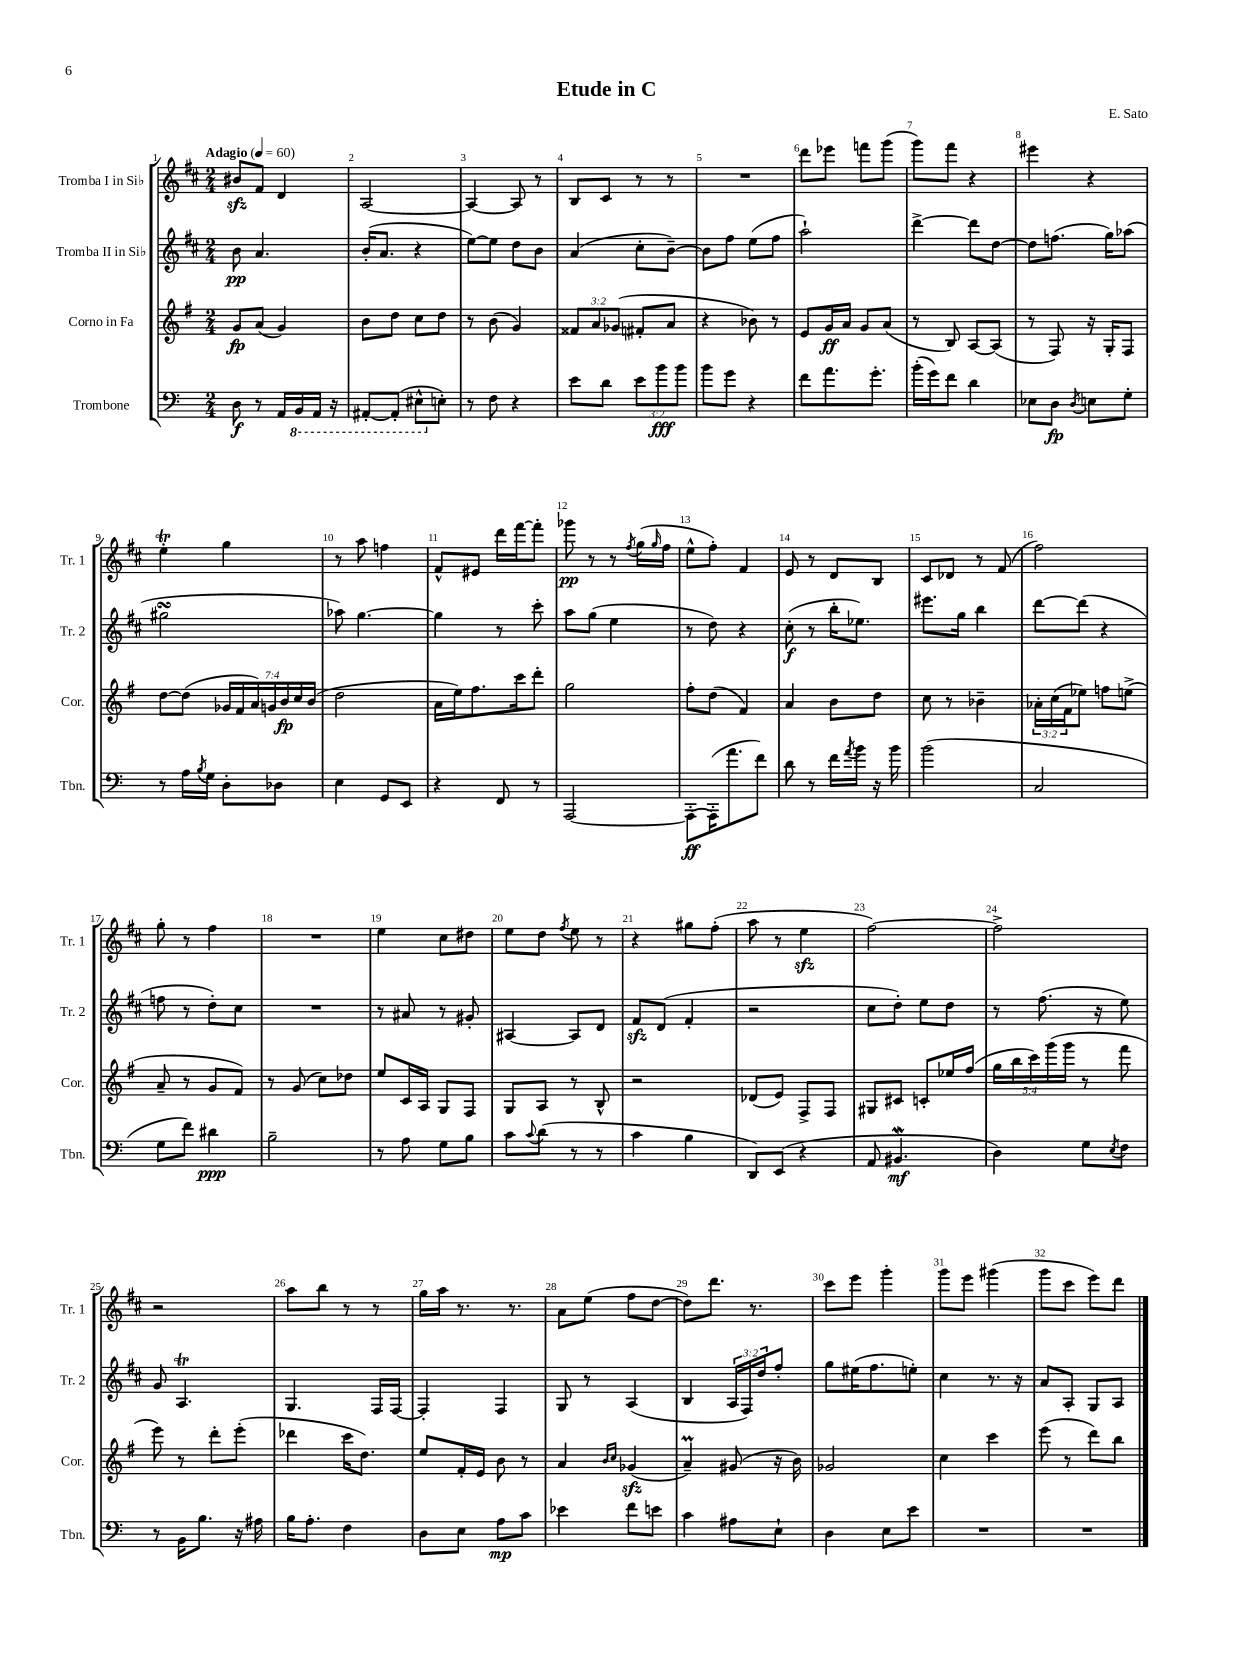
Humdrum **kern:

**kern	**kern	**kern	**kern
*staff4	*staff3	*staff2	*staff1
*clefF4	*clefG2	*clefG2	*clefG2
*k[]	*k[f#]	*k[f#c#]	*k[f#c#]
*M2/4	*M2/4	*M2/4	*M2/4
*MM60	*MM60	*MM60	*MM60
8D\	8g/L	8b\	8b#/L
8r	(8a/J	4.a/	8f#/J
16AA/LL	4g/)	.	4d/
16BBB/	.	.	.
16AAA/JJ	.	.	.
16r	.	.	.
=	=	=	=
[8AAA#'/L	8b\L	(16b'/LK	[2A/
.	.	8.a/J	.
(8AAA#'/]J	8dd\J	.	.
8EE#^^\L	8cc\L	4r	.
8E'\J)	8dd\J	.	.
=	=	=	=
8r	8r	[8ee\L)	4A/_
8F\	(8b\	8ee\]J	.
4r	4g/)	8dd\L	8A/]
.	.	8b\J	8r
=	=	=	=
8e\L	12f##/L	(4a/	8B/L
.	12a/	.	.
8d\J	.	.	8c#/J
.	(12g-/J	.	.
12e\L	8f#'/L	8cc#'\L	8r
12b\	.	.	.
.	8a/J	[8b~\J)	8r
12b\J	.	.	.
=	=	=	=
8b\L	4r	8b\]L	2r
8g\J	.	8ff#\J	.
4r	8b-\)	(8ee\L	.
.	8r	8ff#\J	.
=	=	=	=
8f\L	8e/L	2aa`\)	8ddd\L
8.a\	16g/L	.	8eee-\J
.	16a/JJ	.	.
.	8g/L	.	8fff\L
8.g'\J	.	.	.
.	(8a/J	.	(8ggg\J
=	=	=	=
(16b'\LL	8r	[4ddd^\	8ggg\L)
16g\J)	.	.	.
8f\J	8B/)	.	8fff#\J
4d\	[8A/L	8ddd\]L	4r
.	(8A/]J	[8dd\J	.
=	=	=	=
8E-\L	8r	8dd\]L	4eee#\
8D\J	8F#/)	(8.ff\J	.
8qD/	.	.	.
8E\L	16r	.	4r
.	16G'/LK	16gg\LK)	.
8G'\J	8F#/J	(8aa-\J	.
=	=	=	=
8r	[8dd\L	2gg#\	4ee'\
16A\LL	(8dd\]J	.	.
8qB/	.	.	.
16G\JJ	.	.	.
8D'\L	28g-/LL	.	4gg\
.	28f#/	.	.
.	28a/)	.	.
.	28g/	.	.
8D-\J	.	.	.
.	28b/	.	.
.	28cc/	.	.
.	(28b/JJ	.	.
=	=	=	=
4E\	2dd\	8aa-\)	8r
.	.	[4.gg\	8aa\
8GG/L	.	.	4ff\
8EE/J	.	.	.
=	=	=	=
4r	16a\LL	4gg\]	8f#^^/L
.	16ee\J)	.	.
.	8.ff#\	.	8e#/J
8FF/	.	8r	16ddd\LL
.	16ccc\k	.	[16fff#\J
8r	8ddd'\J	8ccc#'\	8fff#'\]J
=	=	=	=
[2AAA/	2gg\	8aa\L	8ggg-\
.	.	(8gg\J	8r
.	.	4ee\	8r
.	.	.	8qff#/
.	.	.	(16gg\LL
.	.	.	16qqgg/
.	.	.	16ff#\JJ
=	=	=	=
8AAA'\_L	8ff#'\L	8r	8ee^^\L
(16AAA'\]K	(8dd\J	8dd\)	8ff#'\J)
8.a\	.	.	.
.	4f#/)	4r	4f#/
8f\J)	.	.	.
=	=	=	=
8d\	4a/	(8cc#'\	8e/
8r	.	8r	8r
16f\LL	8b\L	16bb'\LK	8d/L
8qa/	.	.	.
16b\JJ	.	8.ee-\J)	.
16r	8dd\J	.	8B/J
16b\	.	.	.
=	=	=	=
(2b\	8cc\	8.eee#\L	8c#/L
.	8r	.	8d-/J
.	.	16gg\Jk	.
.	4b-~\	4bb\	8r
.	.	.	(8f#/
=	=	=	=
2C/	24a-'\LL	[8ddd\L	2ff#\)
.	(24cc\	.	.
.	24f#\J	.	.
.	8ee-\J)	(8ddd\]J	.
.	8ff\L	4r	.
.	(8ee^\J	.	.
=	=	=	=
8G\L	8a~/	8ff\	8gg'\
8f\J)	8r	8r	8r
4d#\	8g/L	8dd'\L)	4ff#\
.	8f#/J)	8cc#\J	.
=	=	=	=
2B~\	8r	2r	2r
.	(8g/	.	.
.	8cc\L)	.	.
.	8dd-\J	.	.
=	=	=	=
8r	8ee/L	8r	4ee\
8A\	16c/L	8a#/	.
.	16A/JJ	.	.
8G\L	8G/L	8r	8cc#\L
8B\J	8F#/J	8g#'/	8dd#\J
=	=	=	=
8c\L	8G/L	[4A#/	8ee\L
8qqc/	.	.	.
(8d\J	8A/J	.	8dd\J
.	.	.	8qff#/
8r	8r	8A#/]L	8ee\
8r	8B^^/	8d/J	8r
=	=	=	=
4c\	2r	8f#/L	4r
.	.	(8d/J	.
4B\	.	4f#'/	8gg#\L
.	.	.	(8ff#'\J
=	=	=	=
8DD/L)	(8d-/L	2r	8aa\
(8EE/J	8e/J)	.	8r
4r	8F#^/L	.	4ee\
.	8F#/J	.	.
=	=	=	=
8AA/	8G#/L	8cc#\L	[2ff#\)
4.BB#/	8c#/J	8dd'\J)	.
.	8c'/L	8ee\L	.
.	16ee-/L	8dd\J	.
.	(16ff#/JJ	.	.
=	=	=	=
4D\)	20gg\LL	8r	2ff#^\]
.	20bb\	.	.
.	20ccc\)	.	.
.	.	(8.ff#\	.
.	(20ggg\	.	.
.	20ggg\JJ	.	.
8G\L	8r	.	.
.	.	16r	.
8qE/	.	.	.
8F\J	8fff#\	8ee\)	.
=	=	=	=
8r	8eee\)	8g/	2r
16BB\LK	8r	4.A/	.
8.B\J	.	.	.
.	8ddd'\L	.	.
16r	(8eee'\J	.	.
16A#\	.	.	.
=	=	=	=
16B\LK	4ddd-\	4.G/	8aa\L
8.A'\J	.	.	.
.	.	.	8bb\J
4F\	16ccc\LK	.	8r
.	8.dd\J)	.	.
.	.	16F#/LL	8r
.	.	[16F#/JJ	.
=	=	=	=
8D\L	8ee/L	4F#'/]	16gg\LL
.	.	.	16aa\JJ
8E\J	16f#'/L	.	8.r
.	16e/JJ	.	.
8A\L	8b\	4F#/	.
.	.	.	8.r
8c\J	8r	.	.
=	=	=	=
4e-\	4a/	8G/	8a\L
.	.	8r	(8ee\J
.	16qqb/LL	.	.
.	16qqcc/JJ	.	.
8f\L	(4g-/	(4A/	8ff#\L
8e\J	.	.	[8dd\J
=	=	=	=
4c\	4a~/)	4B/	8dd\]L)
.	.	.	8.ddd\J
8A#\L	(8g#/	24A/LL	.
.	.	24F#/)	.
.	.	.	8.r
.	.	24dd/J	.
8E`\J	16r	8ff#'/J	.
.	16b\)	.	.
=	=	=	=
4D\	2g-/	8gg\L	8ccc#\L
.	.	(16ee#\K	8eee\J
.	.	8.ff#\	.
8E\L	.	.	4ggg'\
8e\J	.	8ee'\J)	.
=	=	=	=
2r	4cc\	4cc#\	8ggg\L
.	.	.	8eee\J
.	4ccc\	8.r	(4ggg#\
.	.	16r	.
=	=	=	=
2r	(8eee\	8a/L	8ggg\L
.	8r	8A'/J	8ccc#\J
.	8ddd\L)	8G/L	8eee\L)
.	8bb\J	8A/J	8ddd\J
==	==	==	==
*-	*-	*-	*-
